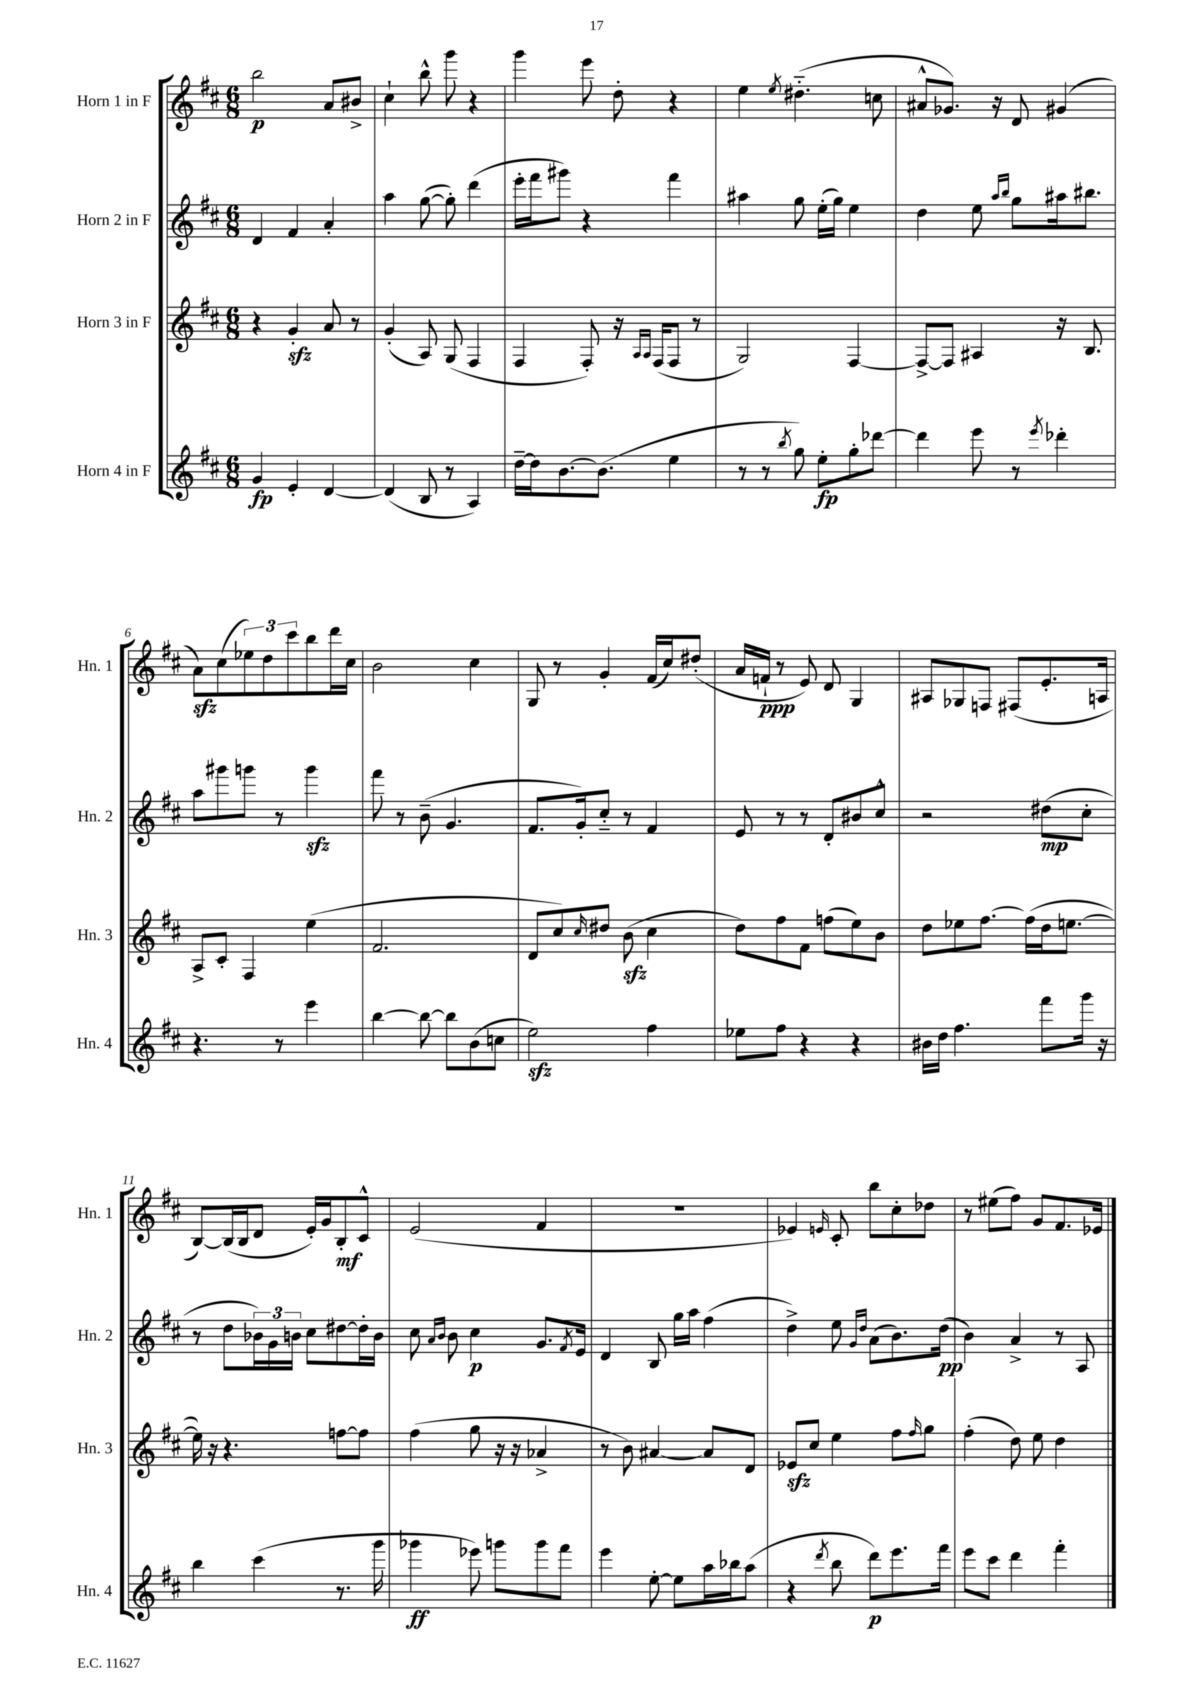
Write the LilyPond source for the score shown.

<<
\new StaffGroup <<
\new Staff = "s0" \with { instrumentName = "Horn 1 in F" shortInstrumentName = "Hn. 1" } {
    \clef treble \key d \major \numericTimeSignature \time 6/8
    b''2\p a'8 bis'8-> |
    cis''4-! b''8-^ g'''8 r4 |
    g'''4 e'''8 d''8-. r4 |
    e''4 \acciaccatura { e''8 } dis''4.-_( c''8 |
    ais'8-^ ges'8.) r16 d'8 gis'4( |
    a'8\sfz) cis''8( \tuplet 3/2 { ees''8) d''8 cis'''8 } b''8 d'''16 cis''16 |
    b'2 cis''4 |
    g8 r8 g'4-. fis'16( cis''16) dis''8-.( |
    a'16 f'16-!\ppp r8 e'8) d'8 g4 |
    ais8 ges8 f8 fis8( e'8.-. a16 |
    b8~) b16( b16 d'8 e'16-.) g'16 b8-.\mf cis'8-^ |
    e'2( fis'4 |
    R2. |
    ees'4) \grace { e'16 } cis'8-. b''8 cis''8-. des''8 |
    r8 eis''8( fis''8) g'8 fis'8. ees'16 \bar "|." |
}
\new Staff = "s1" \with { instrumentName = "Horn 2 in F" shortInstrumentName = "Hn. 2" } {
    \clef treble \key d \major \numericTimeSignature \time 6/8
    d'4 fis'4 a'4-. |
    a''4 g''8~( g''8-.) d'''4( |
    e'''16-. fis'''16 gis'''8) r4 fis'''4 |
    ais''4 g''8 e''16-.( g''16) e''4 |
    d''4 e''8 \grace { a''16 b''16 } g''8 ais''16 bis''8. |
    a''8 gis'''8 g'''8 r8 g'''4\sfz |
    fis'''8 r8 b'8--( g'4. |
    fis'8. g'16-.) cis''8-_ r8 fis'4 |
    e'8 r8 r8 d'8-. bis'8 cis''8-^ |
    r2 dis''8\mp( cis''8-. |
    r8 d''8 \tuplet 3/2 { bes'16) g'16 b'16 } cis''8 dis''8~ dis''16-. b'16 |
    cis''8 \grace { a'16 b'16 } b'8 cis''4\p g'8. \acciaccatura { fis'8 } e'16 |
    d'4 b8 g''16 a''16 fis''4( |
    d''4->) e''8 \grace { g'16 d''16 } a'8( b'8.) d''16\pp( |
    b'4) a'4-> r8 a8 \bar "|." |
}
\new Staff = "s2" \with { instrumentName = "Horn 3 in F" shortInstrumentName = "Hn. 3" } {
    \clef treble \key d \major \numericTimeSignature \time 6/8
    r4 g'4-.\sfz a'8 r8 |
    g'4-.( a8) g8( fis4 |
    fis4 fis8-.) r16 \grace { a16 a16 } fis16( fis8 r8 |
    g2) fis4~ |
    fis8~-> fis8 ais4 r16 b8. |
    a8-> cis'8-. fis4 e''4( |
    fis'2. |
    d'8 cis''8) \grace { cis''16 } dis''8 b'8\sfz( cis''4 |
    d''8) fis''8 fis'8 f''8( e''8) b'8 |
    d''8 ees''8 fis''8.~ fis''16( d''16 e''8.~ |
    e''16) r16 r4. f''8~ f''8 |
    fis''4( g''8 r16 r16 aes'4-> |
    r8 b'8) ais'4~ ais'8 d'8 |
    ees'8\sfz cis''8 e''4 fis''8 \grace { fis''16 } g''8 |
    fis''4-.( d''8) e''8 d''4 \bar "|." |
}
\new Staff = "s3" \with { instrumentName = "Horn 4 in F" shortInstrumentName = "Hn. 4" } {
    \clef treble \key d \major \numericTimeSignature \time 6/8
    g'4\fp e'4-. d'4~ |
    d'4( b8 r8 a4) |
    d''16~-- d''16 b'8.~ b'8.( e''4 |
    r8 r8 \acciaccatura { b''8 } g''8) e''8-.\fp g''8-. des'''8~ |
    des'''4 e'''8 r8 \acciaccatura { e'''8 } des'''4-. |
    r4. r8 e'''4 |
    b''4~ b''8~ b''8 b'8( c''8 |
    e''2\sfz) fis''4 |
    ees''8 fis''8 r4 r4 |
    bis'16 d''16 fis''4. fis'''8 g'''16 r16 |
    b''4 cis'''4( r8. g'''16 |
    ges'''4\ff ees'''8) g'''8 g'''8 fis'''8 |
    e'''4 e''8~-. e''8 a''16 bes''16 a''8( |
    r4 \acciaccatura { d'''8 } b''8 d'''8\p) e'''8. fis'''16 |
    e'''8 cis'''8 d'''4 fis'''4-. \bar "|." |
}
>>
>>
